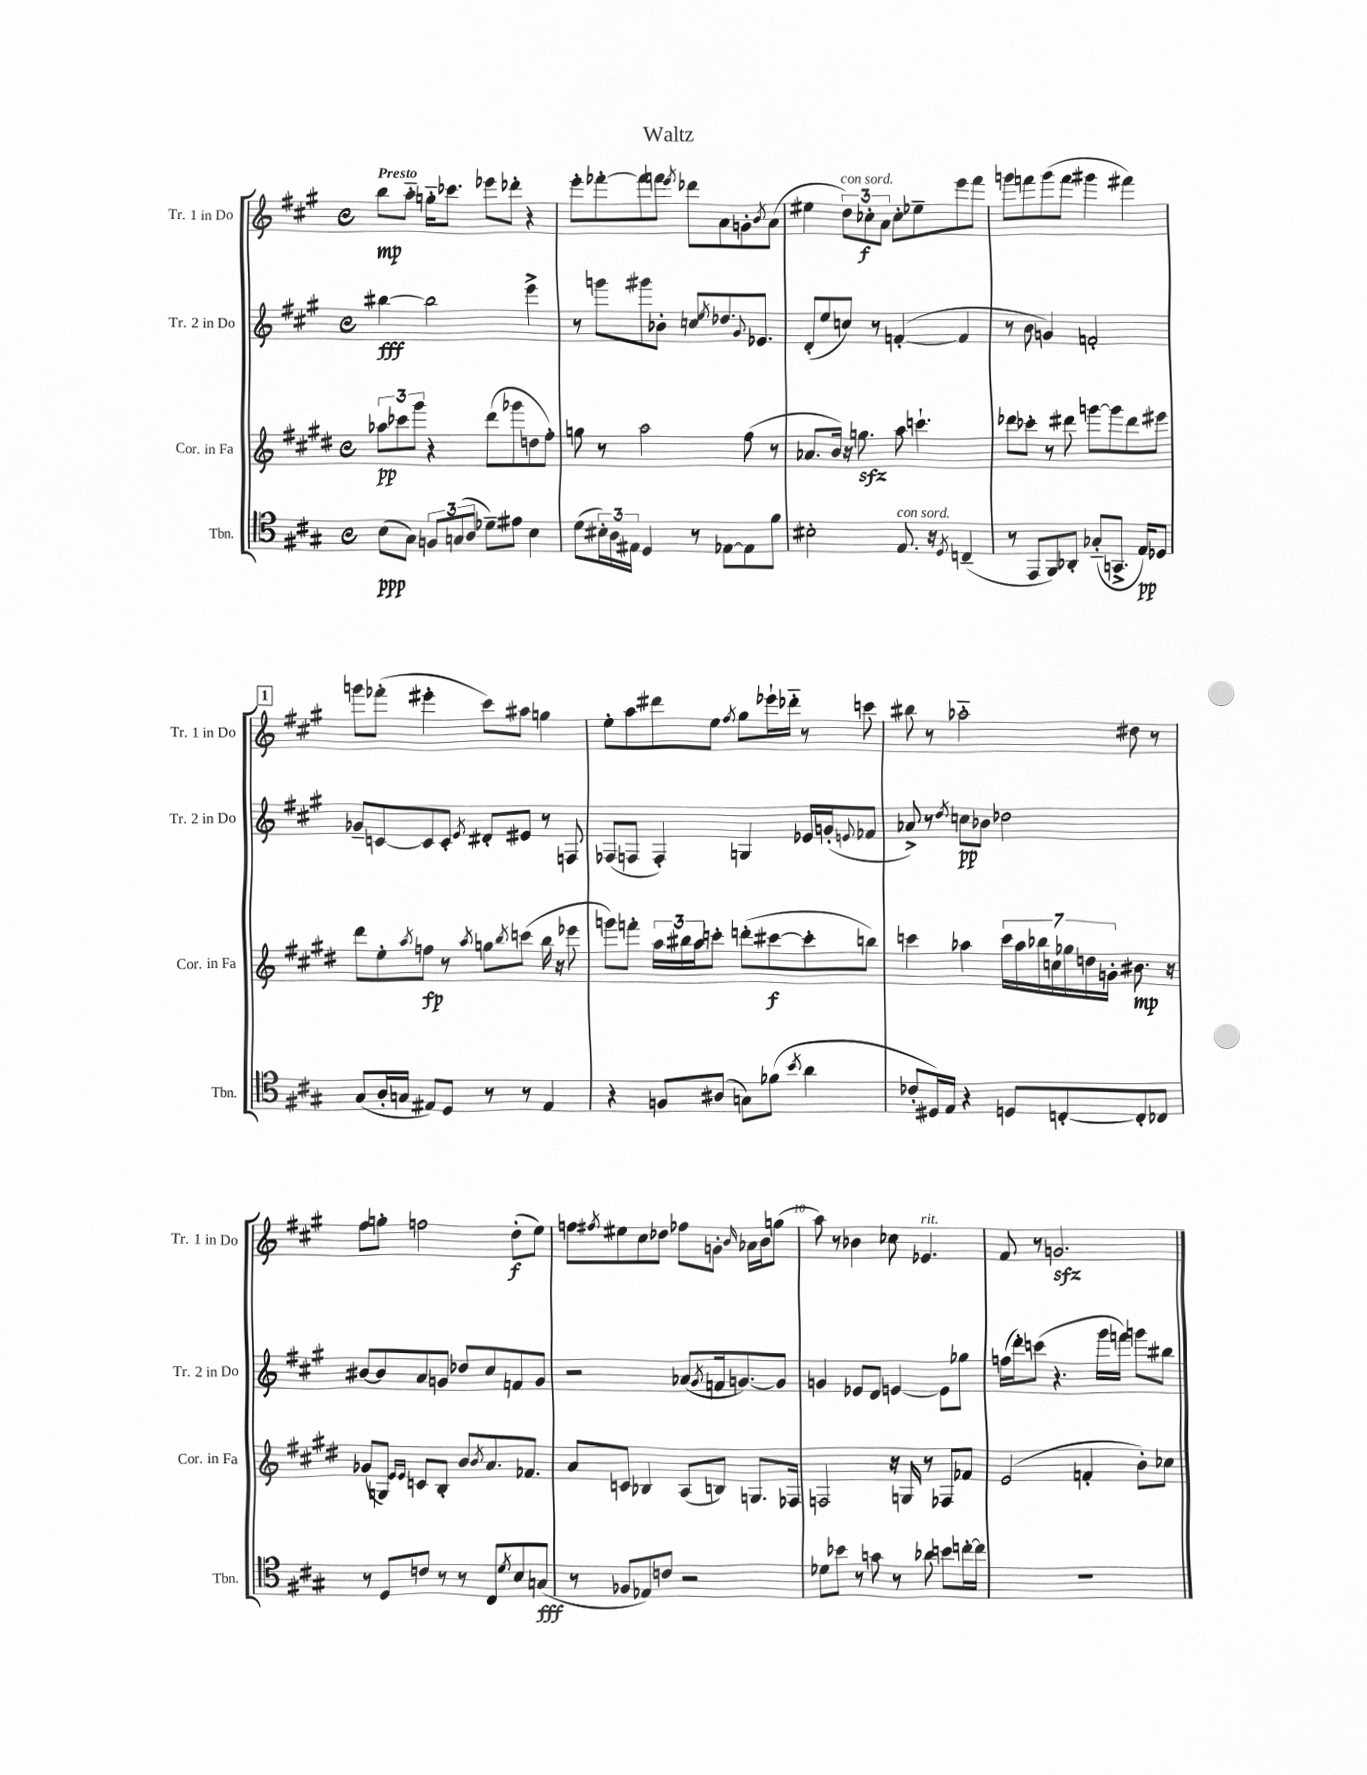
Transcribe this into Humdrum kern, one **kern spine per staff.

**kern	**kern	**kern	**kern
*staff4	*staff3	*staff2	*staff1
*clefC4	*clefG2	*clefG2	*clefG2
*k[f#c#g#]	*k[f#c#g#d#]	*k[f#c#g#]	*k[f#c#g#]
*M4/4	*M4/4	*M4/4	*M4/4
*met(c)	*met(c)	*met(c)	*met(c)
(8B	12aa-	[4bb#	8bb
.	12ccc-	.	.
8G#)	.	.	8aa'~
.	12ggg#	.	.
12F	4r	2bb#]	16gg'~
.	.	.	8.ccc-
(12G	.	.	.
12A	.	.	.
8d-~)	(8ddd#	.	8eee-
8e#	8ggg-	.	8ddd-'
4B	8dd	4eee^	4r
.	8ff#')	.	.
=	=	=	=
(8d	8gg	8r	8eee'
24B#')	8r	8ggg	[8fff-'
24A	.	.	.
24E#	.	.	.
4D	2aa	8ggg#	8fff-]
.	.	8b-'	8fff
.	.	.	8qeee
8r	.	8cc	8ddd-
.	.	8qee	.
[8E-	.	8.dd-	8a
8E-]	(8ff#	.	8g'
.	.	8qqg#	.
.	.	8.e-	.
.	.	.	8qb
8f#	8r	.	(8a
=	=	=	=
2B#'	8.a-	(8d'	4ee#
.	.	8ee	.
.	16b)	.	.
.	16r	8cc)	12dd)
.	8.gg	.	.
.	.	.	12cc-'
.	.	8r	.
.	.	.	12a
8.E	8aa	([4f'	8cc-'
.	4.ccc`	.	8ee-~
16r	.	.	.
8qD	.	.	.
(4C~	.	4f]	8eee
.	.	.	8fff#
=	=	=	=
8r	8ddd-	8r	8ggg
8EE	8ccc-'	8b	8fff
8FF#)	8r	4g)	(8ggg
8AA-'	8ddd#	.	8fff
(8G-'~	[8ggg	2f'	4ggg#
8.GG^	8ggg]	.	.
.	8ddd#	.	4fff#)
16E)	.	.	.
8D-	8eee#	.	.
=	=	=	=
(8G#	8ddd#	8g-~	8ggg
16A'	8ee'	[8c	(8fff-'
16G	.	.	.
.	8qaa	.	.
8E#)	8ff	8c]	4eee#'
8D	8r	8c'	.
.	8qaa	8qe	.
8r	8gg	8d#'	8ccc#)
.	8qbb	.	.
8r	(8ccc	8e#	8aa#
4E#	16bb	8r	4gg
.	16r	.	.
.	8eee-	8F	.
=	=	=	=
4r	8ggg)	(8F-	8ee'
.	8fff'	8F	8aa
8F	24aa	4F')	8ddd#
.	24bb#	.	.
.	24aa	.	.
(8A#	8ccc'	.	8ee
.	.	.	8qff#
8G)	(8ddd'	4G	8gg#
(8f-	[8ccc#	.	16eee-`
.	.	.	16ddd-'~
8qb	.	.	.
4a	8ccc#']	16e-	8r
.	.	(16g'	.
.	.	8qqe	.
.	8bb)	8f-	8ccc
=	=	=	=
8c-'	4ccc	8a-^)	8bb#
16D#)	.	8r	8r
16E	.	.	.
.	.	8qdd	.
4r	4aa-	8cc	2aa-'~
.	.	8b-	.
8D	28ccc	2dd-	.
.	28aa-	.	.
.	28bb-	.	.
.	28cc	.	.
[8C'	.	.	.
.	28gg-	.	.
.	28dd	.	.
.	28g'	.	.
8C']	8.b#	.	8dd#
8C-	.	.	8r
.	16r	.	.
=	=	=	=
8r	(8g-	[8b#	8ff#
8D	8G)	8b#]	8gg'
.	16qqe	.	.
.	16qqe	.	.
8c	8c	8a	2ff
8r	8B'	8g	.
8r	8b	8dd-	.
.	8qb	.	.
8C#	8.a	8cc#	.
8qd	.	.	.
8B	.	8f	(8dd'
.	8.f-	.	.
(8G	.	8g	8ee)
=	=	=	=
8r	8a	2r	8ff
.	.	.	8qff#
8F-	8c	.	8ee#
8E-)	4B-	.	8cc#
8c	.	.	8dd-
2r	(8A	(8a-	8ff-
.	.	8qg#	.
.	8B)	16f	8g'
.	.	[8.g)	.
.	.	.	16qqb
.	8.G	.	16a-
.	.	.	16b
.	.	8g]	(8gg
.	16F-	.	.
=	=	=	=
8d-	2F	4g	8aa)
8b-	.	.	8r
8r	.	8e-	4b-
8g	.	8d	.
8r	16r	[4e	8cc-
.	16G	.	.
8a-	8r	.	4.e-
8b	8F-	8e]	.
[16cc'	8f-	8gg-	.
16cc]	.	.	.
=	=	=	=
1r	(2e	(16ff	8f#
.	.	16ddd')	.
.	.	(8ccc	8r
.	.	4.r	2.g
.	4f'	.	.
.	.	16ggg#	.
.	.	16fff)	.
.	8b')	8ggg	.
.	8cc-	8bb#	.
==	==	==	==
*-	*-	*-	*-
